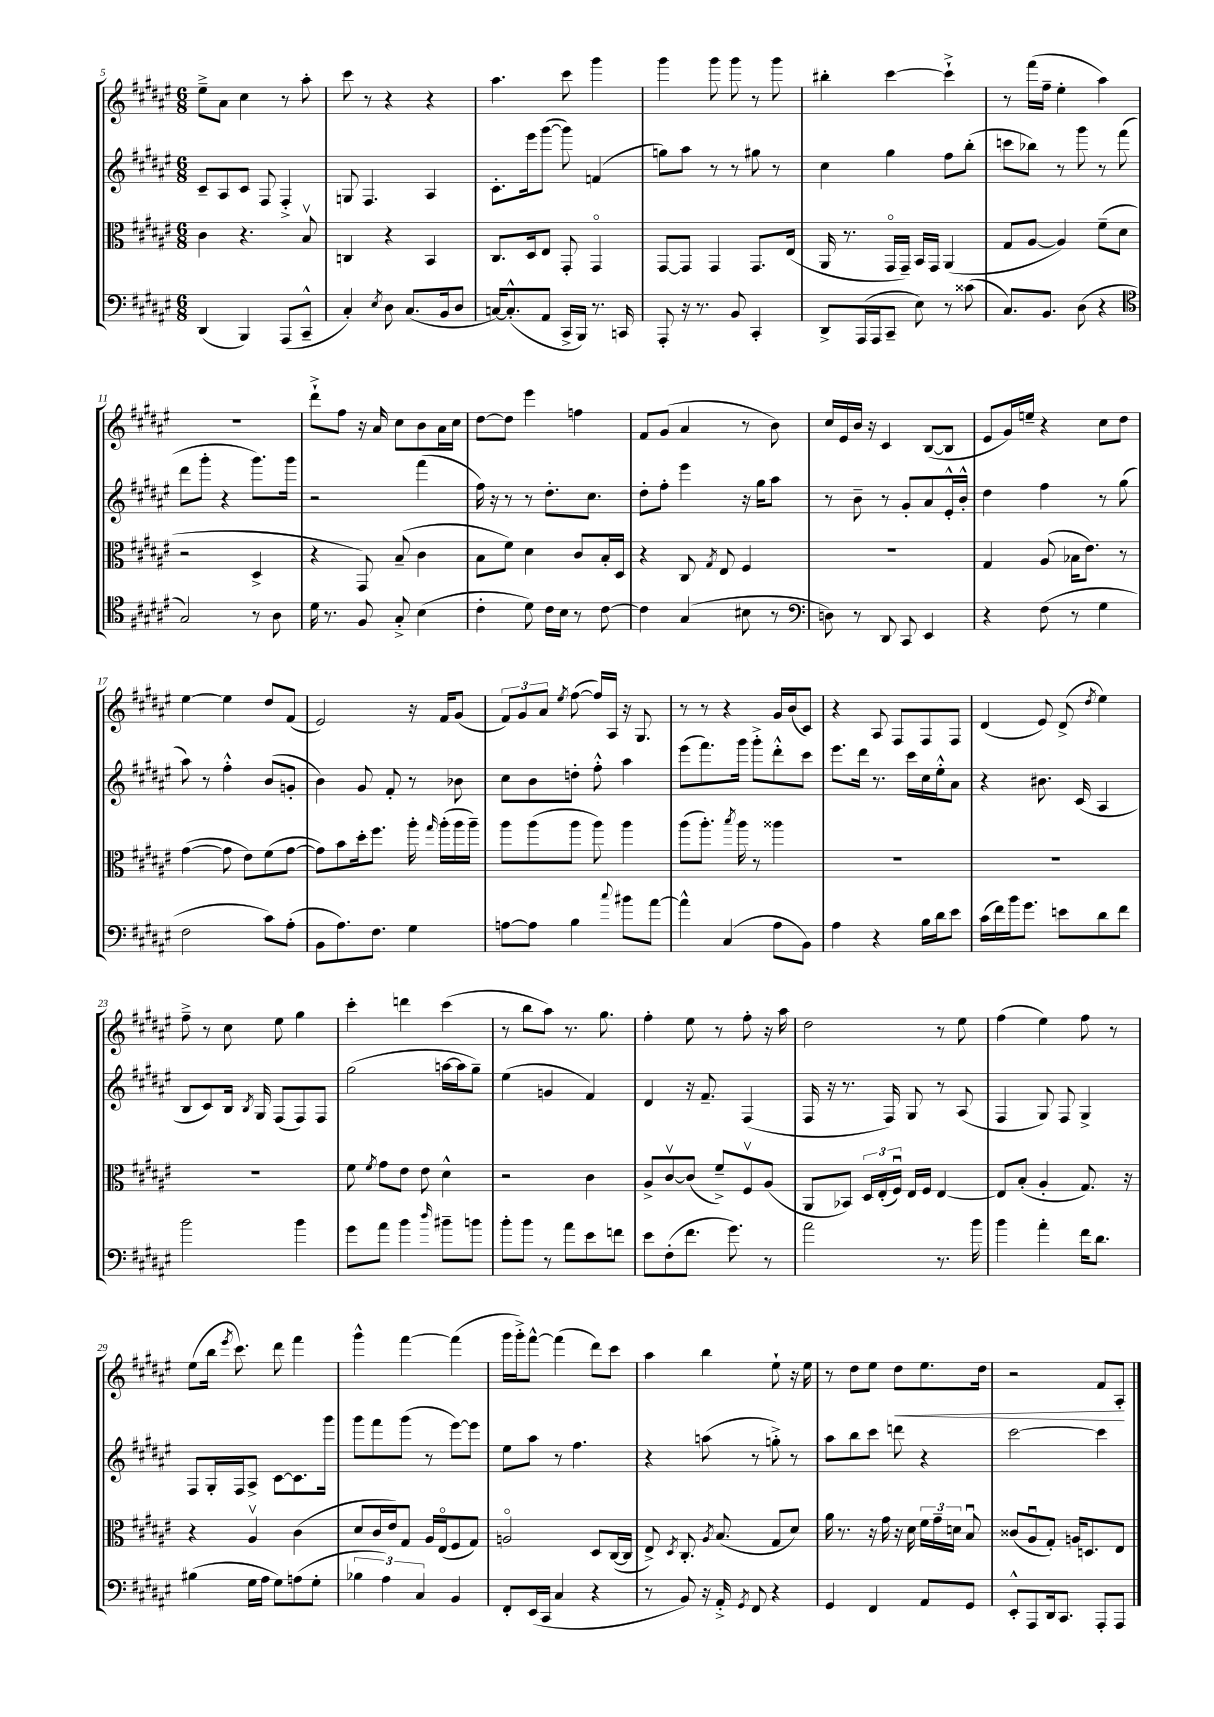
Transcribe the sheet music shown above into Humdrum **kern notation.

**kern	**kern	**kern	**kern
*staff4	*staff3	*staff2	*staff1
*clefF4	*clefC3	*clefG2	*clefG2
*k[f#c#g#d#a#e#]	*k[f#c#g#d#a#e#]	*k[f#c#g#d#a#e#]	*k[f#c#g#d#a#e#]
*M6/8	*M6/8	*M6/8	*M6/8
(4DD#	4c#	8c#~	8ee#~^
.	.	8A#	8a#
4BBB)	4.r	8c#	4cc#
.	.	8F#	.
(8AAA#	.	4F#'^	8r
8CC#~^^	8Bv	.	8aa#'
=	=	=	=
4C#')	4C	8G	8ccc#
.	.	4.F#	8r
8qE#	.	.	.
8D#	4r	.	4r
(8.C#	.	.	.
.	4BB	4A#	4r
16BB	.	.	.
8D#	.	.	.
=	=	=	=
[16C)	8.C#	8.c#'	4.aa#
(8.C'^^]	.	.	.
.	16D#	16eee#	.
8AA#	8E#	([8ggg#	.
16CC#^	8GG#'	8ggg#])	8ccc#
16BBB)	.	.	.
8.r	4GG#o	(4f	4ggg#
16CC	.	.	.
=	=	=	=
8AAA#'	[8GG#	8gg)	4ggg#
16r	8GG#]	8aa#	.
8.r	.	.	.
.	4GG#	8r	8ggg#
8BB	.	8r	8ggg#
4CC#'	8.GG#	8gg#	8r
.	.	8r	8ggg#
.	(16E#	.	.
=	=	=	=
8DD#^	16AA#	4cc#	4bb#'
.	8.r	.	.
(16AAA#	.	.	.
16AAA#	.	.	.
8CC#~	16GG#o	4gg#	[4ccc#
.	16GG#~)	.	.
8E#)	16BB	.	.
.	16GG#	.	.
8r	(4AA#	8ff#	4ccc#`^]
(8c##	.	(8bb'	.
=	=	=	=
8.C#)	8G#	8ccc	8r
.	[8A#	8bb-)	(16fff#
8.BB	.	.	16ff#~
.	4A#])	8r	4ee#'
(8D#	.	8ggg#	.
4r	(8f#~	8r	4aa#)
.	8d#	(8fff#	.
=	=	=	=
*clefC4	*	*	*
2G#)	2r	8ddd#	2.r
.	.	8ggg#'	.
.	.	4r	.
8r	4D#^	8.ggg#)	.
8A#	.	.	.
.	.	16ggg#	.
=	=	=	=
16d#	4r	2r	8ddd#`^
8.r	.	.	.
.	.	.	8ff#
8F#	8GG#)	.	16r
.	.	.	16a#
8G#'^	(8B~	.	8cc#
(4B	4c#	(4fff#	8b
.	.	.	16a#
.	.	.	16cc#
=	=	=	=
4c#'	8B	16ff#)	[8dd#
.	.	16r	.
.	8f#)	8r	8dd#]
8d#)	4d#	8r	4eee#
16c#	.	8.dd#'	.
16B	.	.	.
8r	8c#	.	4ff
.	.	8.cc#	.
[8c#	16B'	.	.
.	16D#	.	.
=	=	=	=
4c#]	4r	8dd#'	8f#
.	.	8ff#'	(8g#
(4G#	8C#	4eee#	4a#
.	8qG#	.	.
.	8E#	.	.
8B#	4F#	16r	8r
.	.	16gg#	.
8r	.	8aa#	8b)
=	=	=	=
*clefF4	*	*	*
8D)	2.r	8r	16cc#
.	.	.	16e#
8r	.	8b~	16b
.	.	.	16r
8DD#	.	8r	4c#
8CC#	.	8g#'	.
4EE#	.	8a#	([8B
.	.	16e#'^^	8B]
.	.	16b'^^	.
=	=	=	=
4r	4G#	4dd#	8e#
.	.	.	16g#)
.	.	.	16ee~
(8F#	(8A#	4ff#	4r
8r	16B-	.	.
.	8.e#)	.	.
4G#	.	8r	8cc#
.	8r	(8gg#	8dd#
=	=	=	=
2F#	([4g#	8aa#)	[4ee#
.	.	8r	.
.	8g#]	4ff#'^^	4ee#]
.	8e#)	.	.
8c#)	(8f#	(8b	8dd#
(8A#'	[8g#	8g'	(8f#
=	=	=	=
8BB	8g#])	4b)	2e#)
8.A#)	8b	.	.
.	16dd#'	8g#	.
8.F#	8.ff#	.	.
.	.	8f#'	.
4G#	16aa#'	8r	16r
.	16qqgg#	.	.
.	(16aa#'	.	16f#
.	16aa#	8b-	(8g#
.	16aa#~)	.	.
=	=	=	=
[8A	8aa#	8cc#	12f#)
.	.	.	12g#
8A]	(8aa#	8b	.
.	.	.	12a#
.	.	.	8qee#
4B	8aa#	8dd'	([8ff#
.	8aa#)	8ff#'^^	16ff#])
.	.	.	16A#
8qqcc#	.	.	.
8b#	4aa#	4aa#	16r
.	.	.	8.G#
[8a#	.	.	.
=	=	=	=
4a#^^]	(8aa#	(8eee#	8r
.	8.aa#')	8.fff#)	8r
(4C#	.	.	4r
.	8qbb	.	.
.	16aa#	16ggg#	.
.	8r	8ggg#'^	.
8A#	4aa##	8ddd#'^^	16g#
.	.	.	(16b
8BB)	.	8ccc#	8c#)
=	=	=	=
4A#	2.r	8.eee#	4r
.	.	16ddd#	.
4r	.	8.r	8A#
.	.	.	8F#
.	.	16ccc#	.
16B	.	16cc#	8F#
16d#	.	16ee#'^^	.
8e#	.	8a#	8F#
=	=	=	=
(16c#	2.r	4r	(4d#
16f#)	.	.	.
16b	.	.	.
8.g#	.	.	.
.	.	8.b#	8e#)
8e	.	.	(8d#^
.	.	(16c#	.
.	.	.	8qdd#
8d#	.	4A#	4ee#)
8f#	.	.	.
=	=	=	=
2b	2.r	8B	8ff#~^
.	.	8c#)	8r
.	.	16B	8cc#
.	.	8qB	.
.	.	16G#	.
.	.	(8F#	8ee#
4b	.	8F#)	4gg#
.	.	8F#	.
=	=	=	=
8g#	8f#	(2gg#	4ccc#'
.	8qf#	.	.
8a#	8g#	.	.
4b	8e#	.	4ddd
.	8e#	.	.
16qqdd#	.	.	.
8b#~	4d#^^	[16aa	(4ccc#
.	.	16aa]	.
8b	.	8gg#~)	.
=	=	=	=
8b'	2r	(4ee#	8r
8b	.	.	8bb
8r	.	4g	8aa#)
8a#	.	.	8.r
8e#	4c#	4f#)	.
.	.	.	8.gg#
8f	.	.	.
=	=	=	=
8e#	8A#^	4d#	4ff#'
(8F#'	[8c#v	.	.
8.f#	(8c#]	16r	8ee#
.	.	8.f#~	.
.	8f#~^)	.	8r
8.g#)	.	.	.
.	8F#v	(4F#	8ff#'
8r	(8A#	.	16r
.	.	.	16aa#
=	=	=	=
2a#	8AA#	16F#	2dd#
.	.	16r	.
.	8BB-)	8.r	.
.	24D#	.	.
.	(24E#'	.	.
.	.	16F#)	.
.	24F#u)	.	.
.	16E#	8G#	.
.	16F#	.	.
8.r	[4E#	8r	8r
.	.	(8A#	8ee#
16b	.	.	.
=	=	=	=
4b	8E#]	4F#	(4ff#
.	(8B'	.	.
4a#'	4A#'	8G#)	4ee#)
.	.	8F#	.
16f#	8.G#)	4G#^	8ff#
8.d#	.	.	.
.	.	.	8r
.	16r	.	.
=	=	=	=
(4B#	4r	8F#	(8ee#
.	.	16G#'	16bb
.	.	.	8qeee#
.	.	16F#	8.ccc#)
16G#	4A#v	8A#^	.
16A#	.	.	.
8G#)	.	[8c#	8ddd#
(8A	(4c#	8.c#]	4fff#
8G#'	.	.	.
.	.	16ggg#	.
=	=	=	=
6B-	8d#	8ggg#	4ggg#^^
.	16c#	8fff#	.
6A#)	.	.	.
.	16e#)	.	.
.	8G#	(8ggg#	[4fff#
6C#	.	.	.
.	16A#	8r	.
.	(16E#o	.	.
4BB	8F#	[8eee#)	(4fff#]
.	8G#)	8eee#]	.
=	=	=	=
8FF#'	2Ao	8ee#	16ggg#
.	.	.	16ggg#'^)
(16EE#	.	8aa#	[8fff#^^
16CC#	.	.	.
4C#	.	8r	(4fff#]
.	.	4.ff#	.
4r	8D#	.	8ddd#)
.	([16C#	.	8ccc#
.	16C#]	.	.
=	=	=	=
8r	8E#^)	4r	4aa#
.	8qD#	.	.
8BB)	8.C#'	.	.
16r	.	(8aa	4bb
.	8qA#	.	.
16AA#'^	(8.B	.	.
8qGG#	.	.	.
8FF#	.	8r	.
4r	8G#	8gg'^)	8ee#`
.	8d#)	8r	16r
.	.	.	16ee#
=	=	=	=
4GG#	16a#	8aa#	8r
.	8.r	.	.
.	.	8bb	8dd#
4FF#	16r	8ccc#	8ee#
.	16g#	.	.
.	16r	8ddd	8dd#
.	16d#	.	.
8AA#	24f#	4r	8.ee#
.	24g#~	.	.
.	24d	.	.
8GG#	8Bu	.	.
.	.	.	16dd#
=	=	=	=
8EE#'^^	(8c##	[2ccc#	2r
8AAA#	8A#u	.	.
16DD#	8G#')	.	.
8.CC#	.	.	.
.	16A	.	.
.	8.D	.	.
8AAA#'	.	4ccc#]	8f#
8AAA#	8E#	.	8A#'
==	==	==	==
*-	*-	*-	*-
